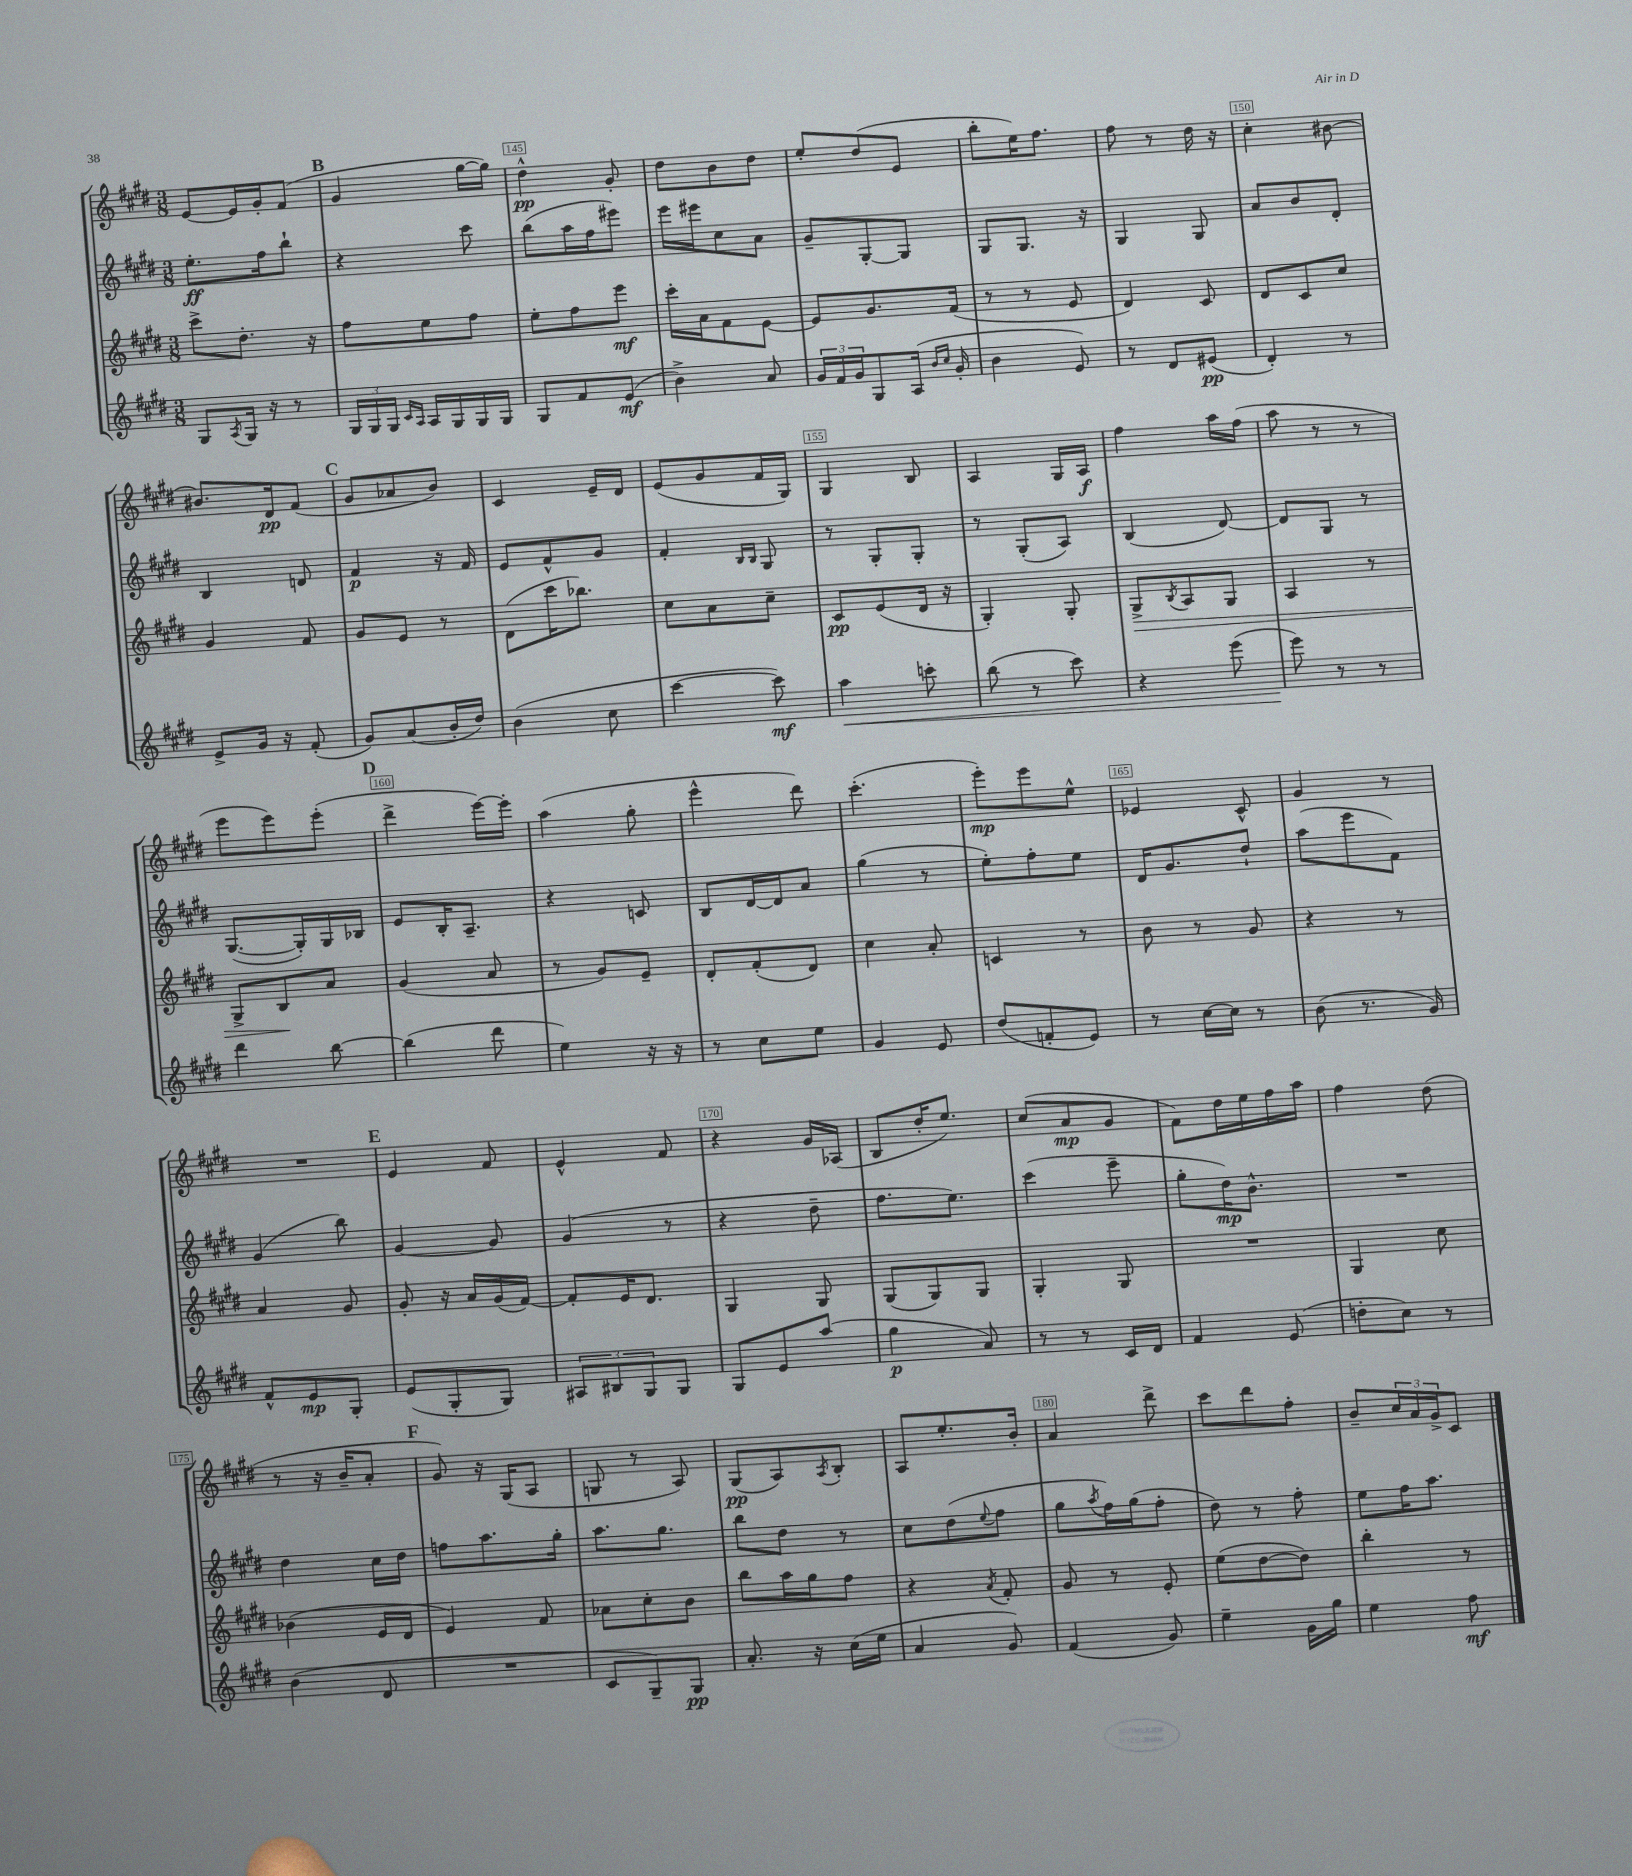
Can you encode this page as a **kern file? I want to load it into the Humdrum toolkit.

**kern	**dynam	**kern	**dynam	**kern	**dynam	**kern	**dynam
*part4	*part4	*part3	*part3	*part2	*part2	*part1	*part1
*staff4	*staff4	*staff3	*staff3	*staff2	*staff2	*staff1	*staff1
*clefG2	*	*clefG2	*	*clefG2	*	*clefG2	*
*k[f#c#g#d#]	*	*k[f#c#g#d#]	*	*k[f#c#g#d#]	*	*k[f#c#g#d#]	*
*M3/8	*	*M3/8	*	*M3/8	*	*M3/8	*
=143	=143	=143	=143	=143	=143	=143	=143
8G#/L	.	8ccc#^\L	.	8.ee'\L	ff	[8e/L	.
8qA/	.	.	.	.	.	.	.
16G#/Jk	.	8.dd#'\J	.	.	.	16e/L]	.
16r	.	.	.	16ff#\k	.	16g#'/J	.
8r	.	.	.	8bb`\J	.	(8f#/J	.
.	.	16r	.	.	.	.	.
!!LO:REH:place=s1:t=B
=144	=144	=144	=144	=144	=144	=144	=144
24G#/LL	.	8ff#\L	.	4r	.	4g#/	.
24G#/	.	.	.	.	.	.	.
24G#/JJ	.	.	.	.	.	.	.
16qqc#/LL	.	.	.	.	.	.	.
16qqA/JJ	.	.	.	.	.	.	.
16A/LL	.	8ee\	.	.	.	.	.
16G#/	.	.	.	.	.	.	.
16G#/	.	8ff#\J	.	8ccc#\	.	[16gg#\LL	.
16G#/JJ	.	.	.	.	.	16gg#\JJ])	.
=145	=145	=145	=145	=145	=145	=145	=145
8G#/L	.	8ee'\L	.	(8bb\L	.	4dd#^^\	pp
8f#/	.	8ff#\	.	16aa\L	.	.	.
.	.	.	.	16ff#\J	.	.	.
(8e/J	mf	8eee\J	mf	8eee#X\J)	.	8g#'/	.
=146	=146	=146	=146	=146	=146	=146	=146
4b^\)	.	16ccc#'\LL	.	16eee\LL	.	8dd#\L	.
.	.	16a\J	.	16eee#X\J	.	.	.
.	.	8f#\	.	8cc#\	.	8b\	.
8a/	.	[8e\J	.	8a\J	.	8dd#\J	.
=147	=147	=147	=147	=147	=147	=147	=147
24g#/LL	.	8e/L]	.	8g#~/L	.	8ee'/L	.
24f#/	.	.	.	.	.	.	.
24g#/J	.	.	.	.	.	.	.
8G#/	.	8.g#/	.	[8G#'/	.	(8dd#/	.
(16A/Jk	.	.	.	8G#/J]	.	8e/J	.
16qqb/LL	.	.	.	.	.	.	.
16qqcc#/JJ	.	.	.	.	.	.	.
16g#'/	.	(16f#/Jk	.	.	.	.	.
=148	=148	=148	=148	=148	=148	=148	=148
4b\	.	8r	.	8G#/L	.	8bb'\L	.
.	.	8r	.	8.G#/J	.	16ee\K)	.
.	.	.	.	.	.	8.ff#\J	.
8e/)	.	8e/	.	.	.	.	.
.	.	.	.	16r	.	.	.
=149	=149	=149	=149	=149	=149	=149	=149
8r	.	4d#/)	.	4G#/	.	8ff#\	.
8d#/L	.	.	.	.	.	8r	.
(8e#X/J	pp	8c#/	.	8G#/	.	16dd#\	.
.	.	.	.	.	.	16r	.
=150	=150	=150	=150	=150	=150	=150	=150
4d#'/)	.	8d#/L	.	8a/L	.	4cc#'\	.
.	.	8c#/	.	8b/	.	.	.
8r	.	8cc#/J	.	8d#'/J	.	[8b#X\	.
!!LO:LB:g=z
=151	=151	=151	=151	=151	=151	=151	=151
8e^/L	.	4g#/	.	4B/	.	8.b#X/L]	.
16g#/Jk	.	.	.	.	.	.	.
16r	.	.	.	.	.	16d#/k	pp
(8f#'/	.	8f#/	.	8dn/	.	(8f#/J	.
!!LO:REH:place=s1:t=C
=152	=152	=152	=152	=152	=152	=152	=152
8g#/L)	.	8g#/L	.	4f#/	p	8g#/L	.
(8a/	.	8e/J	.	.	.	8a-X/	.
16b'/L	.	8r	.	16r	.	8b/J)	.
16dd#/JJ)	.	.	.	16f#/	.	.	.
=153	=153	=153	=153	=153	=153	=153	=153
(4b\	.	(8d#\L	.	8e/L	.	4c#/	.
.	.	16ccc#\K	.	8f#^^/	.	.	.
.	.	8.bb-X\J)	.	.	.	.	.
8cc#\	.	.	.	8g#/J	.	16e~/LL	.
.	.	.	.	.	.	16d#/JJ	.
=154	=154	=154	=154	=154	=154	=154	=154
[4ccc#\	.	8cc#\L	.	4f#'/	.	(8e/L	.
.	.	8a\	.	.	.	8g#/	.
.	.	.	.	16qqB/LL	.	.	.
.	.	.	.	16qqB/JJ	.	.	.
8ccc#\])	mf	8cc#~\J	.	8G#/	.	16f#/L	.
.	.	.	.	.	.	16G#/JJ)	.
=155	=155	=155	=155	=155	=155	=155	=155
!	!LO:HP:b	!	!	!	!	!	!
4aa\	<	8c#/L	pp	8r	.	4G#/	.
.	.	(8e/	.	8G#'/L	.	.	.
8cccn'\	.	16d#/Jk	.	8G#'/J	.	8B/	.
.	.	16r	.	.	.	.	.
=156	=156	=156	=156	=156	=156	=156	=156
(8bb\	.	4G#'/)	.	8r	.	4A/	.
8r	.	.	.	(8G#'/L	.	.	.
8ccc#\)	.	8G#'/	.	8A/J)	.	16G#/LL	.
.	.	.	.	.	.	16A/JJ	f
=157	=157	=157	=157	=157	=157	=157	=157
!	!	!	!LO:HP:b	!	!	!	!
4r	.	8G#^/L	>	(4B/	.	4ff#\	.
.	.	8qB/	.	.	.	.	.
.	.	8A/	.	.	.	.	.
(8eee\	.	8G#/J	.	[8d#/)	.	16aa\LL	.
.	.	.	.	.	.	(16ff#\JJ	.
=158	=158	=158	=158	=158	=158	=158	=158
8eee\)	.	4A/	.	8d#/L]	.	8aa\	.
8r	[	.	.	8G#/J	.	8r	.
8r	.	8r	.	8r	.	8r	.
!!LO:LB:g=z
=159	=159	=159	=159	=159	=159	=159	=159
4ddd#\	.	8G#^/L	.	([8.G#/L	.	8eee\L	.
.	.	8B/	.	.	.	8eee\)	.
.	.	.	.	16G#'/L])	.	.	.
[8bb\	.	8a/J	]	16G#/	.	(8eee'\J	.
.	.	.	.	16B-X/JJ	.	.	.
!!LO:REH:place=s1:t=D
=160	=160	=160	=160	=160	=160	=160	=160
(4bb\]	.	(4g#/	.	8e/L	.	4ddd#^\	.
.	.	.	.	16B'/K	.	.	.
.	.	.	.	8.A~/J	.	.	.
8ddd#\	.	8a/	.	.	.	[16eee\LL)	.
.	.	.	.	.	.	16eee'\JJ]	.
=161	=161	=161	=161	=161	=161	=161	=161
4ee\)	.	8r	.	4r	.	(4aa\	.
.	.	8g#/L)	.	.	.	.	.
16r	.	8e~/J	.	8cn/	.	8gg#'\	.
16r	.	.	.	.	.	.	.
=162	=162	=162	=162	=162	=162	=162	=162
8r	.	8d#'/L	.	8B/L	.	4eee^^\	.
8cc#\L	.	(8f#'/	.	[16d#/L	.	.	.
.	.	.	.	16d#/J]	.	.	.
8ee\J	.	8d#/J)	.	8a/J	.	8ddd#\)	.
=163	=163	=163	=163	=163	=163	=163	=163
4g#/	.	4cc#\	.	(4gg#\	.	(4.ccc#'\	.
8e/	.	8a'/	.	8r	.	.	.
=164	=164	=164	=164	=164	=164	=164	=164
(8dd#/L	.	4cn/	.	8ee'\L)	.	8eee'\L)	mp
8fn'/	.	.	.	8ff#'\	.	8eee\	.
8e/J)	.	8r	.	8ee\J	.	8ee^^\J	.
=165	=165	=165	=165	=165	=165	=165	=165
8r	.	8b\	.	16d#/KL	.	4e-X/	.
.	.	.	.	8.g#/	.	.	.
[16cc#\LL	.	8r	.	.	.	.	.
16cc#\JJ]	.	.	.	.	.	.	.
8r	.	8g#/	.	8dd#`/J	.	8c#^^/	.
=166	=166	=166	=166	=166	=166	=166	=166
(8b\	.	4r	.	(8aa\L	.	4g#/	.
8.r	.	.	.	8eee\	.	.	.
.	.	8r	.	8f#\J)	.	8r	.
16g#/)	.	.	.	.	.	.	.
!!LO:LB:g=z
=167	=167	=167	=167	=167	=167	=167	=167
8f#^^/L	.	4a/	.	(4g#/	.	4.r	.
8e/	mp	.	.	.	.	.	.
8G#'/J	.	8g#/	.	8bb\)	.	.	.
!!LO:REH:place=s1:t=E
=168	=168	=168	=168	=168	=168	=168	=168
(8e/L	.	8g#'/	.	[4g#/	.	4e/	.
8G#'/	.	16r	.	.	.	.	.
.	.	16a/LL	.	.	.	.	.
8G#/J)	.	(16g#/	.	8g#/]	.	8f#/	.
.	.	[16f#/JJ)	.	.	.	.	.
=169	=169	=169	=169	=169	=169	=169	=169
12A#X/L	.	8f#'/L]	.	(4g#/	.	4e^^/	.
12B#X/	.	.	.	.	.	.	.
.	.	16e/K	.	.	.	.	.
12G#/	.	.	.	.	.	.	.
.	.	8.d#/J	.	.	.	.	.
8G#/J	.	.	.	8r	.	8f#/	.
=170	=170	=170	=170	=170	=170	=170	=170
8G#/L	.	4G#/	.	4r	.	4r	.
8e/	.	.	.	.	.	.	.
(8aa/J	.	8G#/	.	8dd#~\	.	16g#/LL	.
.	.	.	.	.	.	(16A-X/JJ	.
=171	=171	=171	=171	=171	=171	=171	=171
4gg#\	p	(8G#/L	.	8.ff#\L	.	8B/L	.
.	.	8G#/)	.	.	.	16dd#'/K	.
.	.	.	.	8.ee\J)	.	8.ee/J)	.
8a/)	.	8G#/J	.	.	.	.	.
=172	=172	=172	=172	=172	=172	=172	=172
8r	.	4G#'/	.	(4ccc#\	.	(8cc#/L	.
8r	.	.	.	.	.	8a/	mp
16c#/LL	.	8G#/	.	8eee~\	.	8g#/J	.
16d#/JJ	.	.	.	.	.	.	.
=173	=173	=173	=173	=173	=173	=173	=173
4f#/	.	4.r	.	8gg#'\L	.	8f#\L)	.
.	.	.	.	16dd#\K)	mp	16dd#\L	.
.	.	.	.	8.b^^\J	.	16ee\	.
(8e/	.	.	.	.	.	16ff#\	.
.	.	.	.	.	.	16aa\JJ	.
=174	=174	=174	=174	=174	=174	=174	=174
8ddn'\L	.	4G#/	.	4.r	.	4ff#\	.
8cc#\J)	.	.	.	.	.	.	.
8r	.	8cc#\	.	.	.	(8dd#\	.
!!LO:LB:g=z
=175	=175	=175	=175	=175	=175	=175	=175
(4b\	.	(4b-X\	.	4dd#\	.	8r	.
.	.	.	.	.	.	16r	.
.	.	.	.	.	.	16b~/KL	.
8d#/	.	16e/LL	.	16cc#\LL	.	8a'/J	.
.	.	16d#/JJ	.	16dd#\JJ	.	.	.
!!LO:REH:place=s1:t=F
=176	=176	=176	=176	=176	=176	=176	=176
4.r	.	4e/)	.	8ffn\L	.	8g#/)	.
.	.	.	.	8.aa\	.	16r	.
.	.	.	.	.	.	(16G#/KL	.
.	.	8f#/	.	.	.	8A/J	.
.	.	.	.	16gg#'\Jk	.	.	.
=177	=177	=177	=177	=177	=177	=177	=177
8c#/L	.	8a-X\L	.	8.aa\L	.	8Gn/	.
8G#~/)	.	8cc#'\	.	.	.	8r	.
.	.	.	.	8.gg#\J	.	.	.
8G#/J	pp	8b\J	.	.	.	8A/)	.
=178	=178	=178	=178	=178	=178	=178	=178
8.a'/	.	8bb\L	.	8bb\L	.	(8G#/L	pp
.	.	16aa\L	.	8dd#\J	.	8A/)	.
16r	.	16gg#\J	.	.	.	.	.
.	.	.	.	.	.	8qA/	.
(16cc#\LL	.	8ff#\J	.	8r	.	8B'/J	.
16ee\JJ	.	.	.	.	.	.	.
=179	=179	=179	=179	=179	=179	=179	=179
4a/	.	4r	.	8cc#\L	.	8A/L	.
.	.	.	.	(8dd#\	.	8.ee'/	.
.	.	8qa/	.	8qqee/	.	.	.
8g#/)	.	8f#'/	.	8ff#\J	.	.	.
.	.	.	.	.	.	16b'/Jk	.
=180	=180	=180	=180	=180	=180	=180	=180
(4f#/	.	8g#/	.	8gg#\L	.	4a/	.
.	.	.	.	8qaa/	.	.	.
.	.	8r	.	16ff#\L)	.	.	.
.	.	.	.	(16gg#\J	.	.	.
8g#/)	.	8e'/	.	8ff#'\J	.	8ddd#^\	.
=181	=181	=181	=181	=181	=181	=181	=181
4ee~\	.	(8ee\L	.	8dd#\)	.	8ccc#\L	.
.	.	[8dd#\	.	8r	.	8ddd#\	.
16g#\LL	.	8dd#\J])	.	8ff#'\	.	8ff#'\J	.
16gg#\JJ	.	.	.	.	.	.	.
=182	=182	=182	=182	=182	=182	=182	=182
4ee\	.	4bb'\	.	8ee\L	.	8b~/L	.
.	.	.	.	16ff#\K	.	24cc#/L	.
.	.	.	.	.	.	24a/	.
.	.	.	.	8.aa\J	.	.	.
.	.	.	.	.	.	24g#^/J	.
8ff#\	mf	8r	.	.	.	8c#/J	.
==	==	==	==	==	==	==	==
*-	*-	*-	*-	*-	*-	*-	*-
